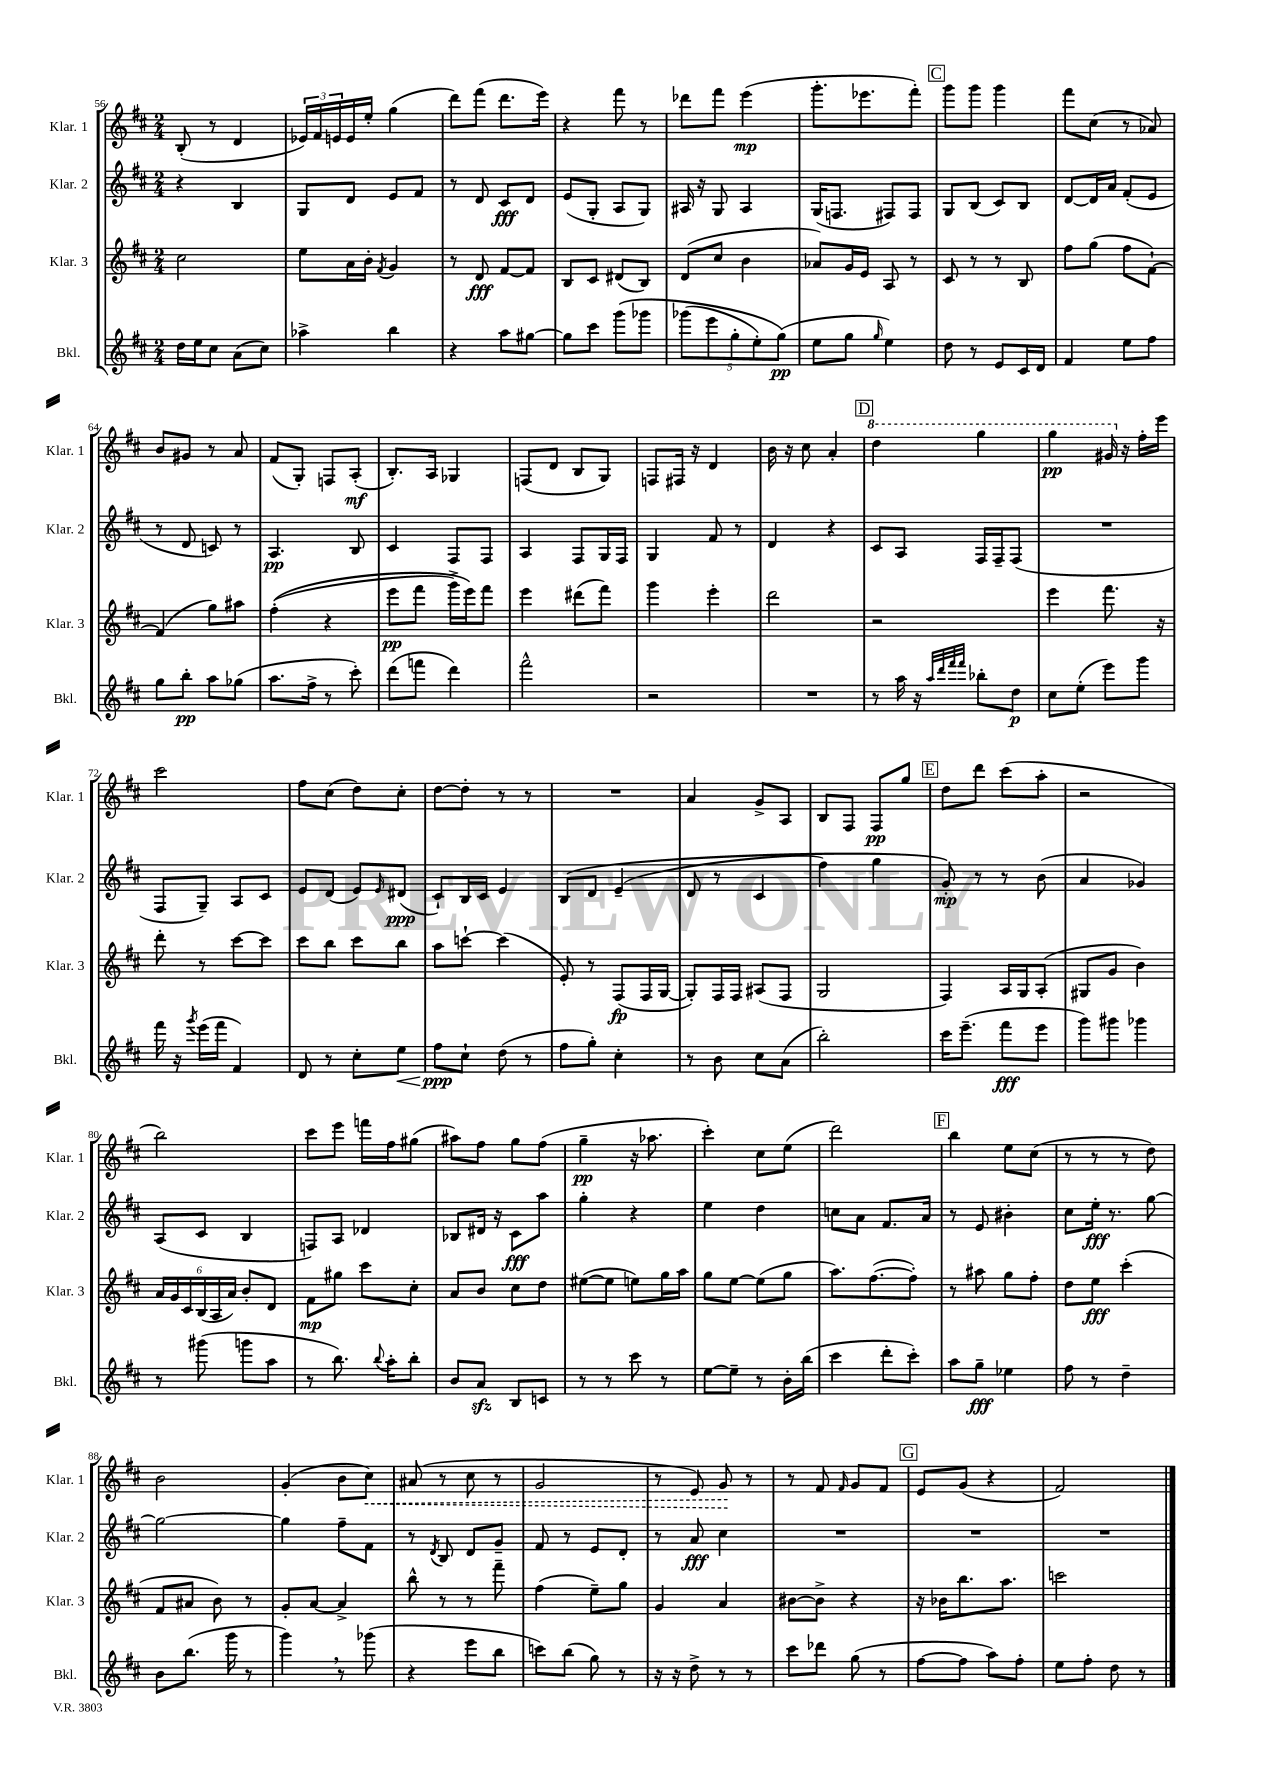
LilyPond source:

<<
\new StaffGroup <<
\new Staff = "s0" \with { instrumentName = "Klar. 1" shortInstrumentName = "Klar. 1" } {
    \clef treble \key d \major \numericTimeSignature \time 2/4
    b8-.( r8 d'4 |
    \tuplet 3/2 { ees'16) fis'16 e'16 } e'16 e''16-. g''4( |
    d'''8) fis'''8( d'''8. e'''16) |
    r4 fis'''8 r8 |
    des'''8 fis'''8 e'''4\mp( |
    g'''8.-. ees'''8. fis'''8-.) |
    \mark \markup { \box "C" } g'''8 g'''8 g'''4 |
    fis'''8 cis''8( r8 aes'8) |
    b'8 gis'8 r8 a'8 |
    fis'8( g8-.) f8 a8-.\mf( |
    b8.-.) a16 ges4 |
    f8( d'8 b8 g8) |
    f8 fis16 r16 d'4 |
    b'16 r16 cis''8 a'4-. |
    \mark \markup { \box "D" } \ottava #1 d'''4 g'''4 |
    g'''4\pp gis''16 \ottava #0 r16 fis''16-. e'''16 |
    cis'''2 |
    fis''8 cis''8( d''8) cis''8-. |
    d''8~ d''8-. r8 r8 |
    R2 |
    a'4 g'8-> a8 |
    b8 fis8 fis8\pp g''8 |
    \mark \markup { \box "E" } d''8 d'''8 cis'''8( a''8-. |
    r2 |
    b''2) |
    cis'''8 e'''8 f'''16 fis''16 gis''8( |
    ais''8) fis''8 g''8 fis''8( |
    g''4--\pp r16 aes''8. |
    cis'''4-.) cis''8 e''8( |
    d'''2) |
    \mark \markup { \box "F" } b''4 e''8 cis''8( |
    r8 r8 r8 d''8) |
    b'2 |
    g'4-.( b'8 \once \override Hairpin.style = #'dashed-line cis''8\<) |
    ais'8( r8 cis''8 r8 |
    g'2 |
    r8 e'8) g'8\! r8 |
    r8 fis'8 \grace { fis'16 } g'8 fis'8 |
    \mark \markup { \box "G" } e'8 g'8( r4 |
    fis'2) \bar "|." |
}
\new Staff = "s1" \with { instrumentName = "Klar. 2" shortInstrumentName = "Klar. 2" } {
    \clef treble \key d \major \numericTimeSignature \time 2/4
    r4 b4 |
    g8 d'8 e'8 fis'8 |
    r8 d'8 cis'8\fff d'8 |
    e'8( g8-. a8 g8) |
    ais16 r16 g8 ais4 |
    g16( f8. fis8) fis8 |
    \mark \markup { \box "C" } g8 b8( cis'8) b8 |
    d'8~ d'16 a'16 fis'8-.( e'8 |
    r8 d'8 c'8) r8 |
    a4.\pp b8 |
    cis'4 fis8 fis8 |
    a4 fis8 g16 fis16 |
    g4 fis'8 r8 |
    d'4 r4 |
    \mark \markup { \box "D" } cis'8 a8 fis16 fis16-- fis8( |
    R2 |
    fis8 g8--) a8 cis'8 |
    e'8 d'8( e'8) \grace { e'16 } dis'8\ppp( |
    cis'8-!) b16 cis'16 e'4 |
    b8\( d'8 e'4--( |
    d'8 r8 cis'4 |
    fis''4) g''4 |
    \mark \markup { \box "E" } g'8-.\mp\) r8 r8 b'8( |
    a'4 ges'4) |
    a8( cis'8 b4 |
    f8) a8 des'4 |
    bes8 dis'16 r16 cis'8\fff a''8 |
    g''4-. r4 |
    e''4 d''4 |
    c''8 a'8 fis'8. a'16 |
    \mark \markup { \box "F" } r8 e'8 bis'4-. |
    cis''8 e''16-.\fff r8. g''8~ |
    g''2~ |
    g''4 fis''8-- fis'8 |
    r8 \acciaccatura { d'8 } b8 d'8 g'8-- |
    fis'8 r8 e'8 d'8-. |
    r8 a'8\fff cis''4 |
    R2 |
    \mark \markup { \box "G" } R2 |
    R2 \bar "|." |
}
\new Staff = "s2" \with { instrumentName = "Klar. 3" shortInstrumentName = "Klar. 3" } {
    \clef treble \key d \major \numericTimeSignature \time 2/4
    cis''2 |
    e''8 a'16 b'16-. \acciaccatura { fis'8 } g'4 |
    r8 d'8\fff fis'8~ fis'8 |
    b8 cis'8 dis'8( b8) |
    d'8( cis''8 b'4 |
    aes'8) g'16 e'16 a8 r8 |
    \mark \markup { \box "C" } cis'8 r8 r8 b8 |
    fis''8 g''8( fis''8 fis'8~-!) |
    fis'4( g''8) ais''8 |
    fis''4-.(\( r4 |
    e'''8\pp fis'''8 g'''16->) e'''16\) fis'''8 |
    e'''4 dis'''8( fis'''8) |
    g'''4 e'''4-. |
    d'''2 |
    \mark \markup { \box "D" } r2 |
    e'''4 fis'''8. r16 |
    d'''8-. r8 cis'''8~ cis'''8 |
    cis'''8 b''8 cis'''8 b''8 |
    a''8 c'''8~-! c'''4( |
    e'8-.) r8 fis8\fp( fis16 g16~ |
    g8-.) fis16 fis16 ais8( fis8 |
    g2 |
    \mark \markup { \box "E" } fis4) a16 g16 a8-.( |
    gis8 g'8 b'4) |
    \tuplet 6/4 { a'16 g'16 cis'16 b16( a16 a'16) } b'8-. d'8 |
    fis'8\mp gis''8 cis'''8 cis''8-. |
    a'8 b'8 cis''8 d''8 |
    eis''8~( eis''8 e''8) g''16 a''16 |
    g''8 e''8~ e''8( g''8 |
    a''8.) fis''8.~( fis''8-.) |
    \mark \markup { \box "F" } r8 ais''8 g''8 fis''8-. |
    d''8 e''8\fff cis'''4-.( |
    fis'8 ais'8 b'8) r8 |
    g'8-. a'8~ a'4-> |
    b''8-^ r8 r8 fis'''8-- |
    fis''4( e''8--) g''8 |
    g'4 a'4 |
    bis'8~ bis'8-> r4 |
    \mark \markup { \box "G" } r16 bes'16 b''8. a''8. |
    c'''2 \bar "|." |
}
\new Staff = "s3" \with { instrumentName = "Bkl." shortInstrumentName = "Bkl." } {
    \clef treble \key d \major \numericTimeSignature \time 2/4
    d''16 e''16 cis''8 a'8( cis''8) |
    aes''4-> b''4 |
    r4 a''8 gis''8~ |
    gis''8 cis'''8 g'''8\( ges'''8 |
    \tuplet 5/4 { ges'''8( e'''8 g''8-. e''8-.) g''8\pp(\) } |
    e''8 g''8 \grace { g''16 } e''4) |
    \mark \markup { \box "C" } d''8 r8 e'8 cis'16 d'16 |
    fis'4 e''8 fis''8 |
    g''8 b''8-.\pp a''8 ges''8( |
    a''8. fis''16-> r8 cis'''8-.) |
    d'''8( f'''8 d'''4) |
    fis'''2-^ |
    r2 |
    R2 |
    \mark \markup { \box "D" } r8 a''16 r16 \grace { a''32 d'''32 fis'''32 fis'''32 } bes''8-. d''8\p |
    cis''8 e''8-.( e'''8) g'''8 |
    fis'''16 r16 \acciaccatura { g'''8 } e'''16( fis'''16 fis'4) |
    d'8 r8 cis''8-. e''8\< |
    fis''8\ppp\! cis''8-! d''8( r8 |
    fis''8 g''8-.) cis''4-. |
    r8 b'8 cis''8 a'8( |
    b''2-.) |
    \mark \markup { \box "E" } cis'''16 e'''8.--( fis'''8\fff e'''8 |
    g'''8) gis'''8 ges'''4 |
    r8 gis'''8( g'''8 a''8 |
    r8 b''8.) \appoggiatura { b''8 } a''16-. b''8-. |
    b'8 a'8\sfz b8 c'8 |
    r8 r8 cis'''8 r8 |
    e''8~ e''8-- r8 b'16-. b''16( |
    cis'''4 d'''8-. cis'''8-.) |
    \mark \markup { \box "F" } a''8 g''8--\fff ees''4 |
    fis''8 r8 d''4-- |
    b'8 b''8.( g'''16 r8 |
    g'''4) \breathe r8 ges'''8( |
    r4 e'''8 b''8 |
    c'''8) b''8( g''8) r8 |
    r16 r16 d''8-> r8 r8 |
    cis'''8 des'''8 g''8( r8 |
    \mark \markup { \box "G" } fis''8~ fis''8 a''8) fis''8-. |
    e''8 fis''8-. d''8 r8 \bar "|." |
}
>>
>>
\layout { \context { \Score currentBarNumber = #56 } }
